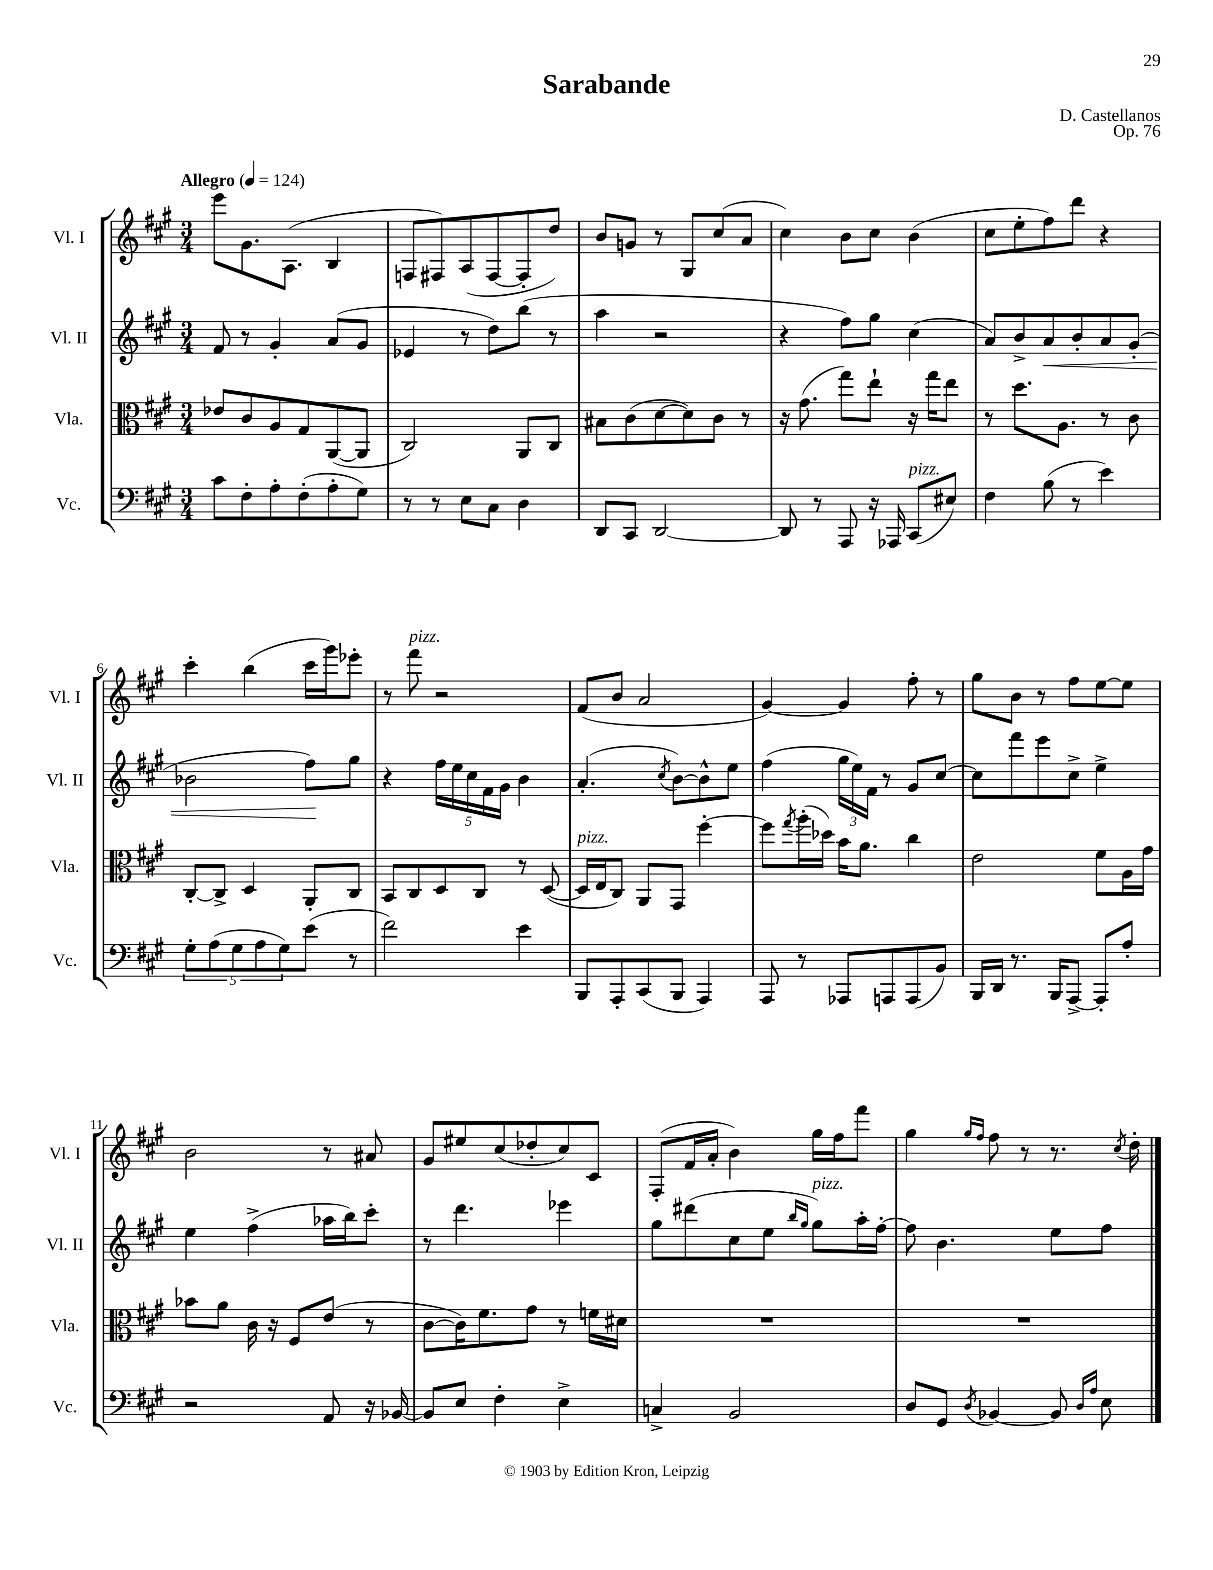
\header { title = "Sarabande" composer = "D. Castellanos" opus = "Op. 76" }
<<
\new StaffGroup <<
\new Staff = "s0" \with { instrumentName = "Vl. I" shortInstrumentName = "Vl. I" } {
    \clef treble \key a \major \numericTimeSignature \time 3/4 \tempo "Allegro" 4 = 124
    e'''8 gis'8. a8.( b4 |
    f8 fis8) a8( fis8~ fis8-. d''8) |
    b'8 g'8 r8 gis8 cis''8( a'8 |
    cis''4) b'8 cis''8 b'4( |
    cis''8 e''8-. fis''8) d'''8 r4 |
    cis'''4-. b''4( cis'''16 gis'''16) ees'''8-. |
    r8 fis'''8^\markup { \italic "pizz." } r2 |
    fis'8( b'8 a'2 |
    gis'4~) gis'4 fis''8-. r8 |
    gis''8 b'8 r8 fis''8 e''8~ e''8 |
    b'2 r8 ais'8 |
    gis'8 eis''8 cis''8( des''8-. cis''8) cis'8 |
    fis8-.( fis'16 a'16-. b'4) gis''16 fis''16 fis'''8 |
    gis''4 \grace { gis''16 fis''16 } fis''8 r8 r8. \acciaccatura { cis''8 } d''16-. \bar "|." |
}
\new Staff = "s1" \with { instrumentName = "Vl. II" shortInstrumentName = "Vl. II" } {
    \clef treble \key a \major \numericTimeSignature \time 3/4
    fis'8 r8 gis'4-. a'8( gis'8 |
    ees'4 r8 d''8) b''8( r8 |
    a''4 r2 |
    r4 fis''8) gis''8 cis''4( |
    a'8) b'8-> a'8\< b'8-. a'8 gis'8-.( |
    bes'2 fis''8\!) gis''8 |
    r4 \tuplet 5/4 { fis''16 e''16 cis''16 fis'16 gis'16 } b'4 |
    a'4.-.( \acciaccatura { cis''8 } b'8~) b'8-^ e''8 |
    fis''4( \tuplet 3/2 { gis''16 e''16) fis'16 } r8 gis'8 cis''8~ |
    cis''8 fis'''8 e'''8 cis''8-> e''4-> |
    e''4 fis''4->( aes''16 b''16) cis'''8-. |
    r8 d'''4. ees'''4 |
    gis''8 dis'''8( cis''8 e''8 \grace { b''16 gis''16 } gis''8^\markup { \italic "pizz." }) a''16-. fis''16~-. |
    fis''8 b'4. e''8 fis''8 \bar "|." |
}
\new Staff = "s2" \with { instrumentName = "Vla." shortInstrumentName = "Vla." } {
    \clef alto \key a \major \numericTimeSignature \time 3/4
    ees'8 cis'8 a8 gis8 a,8~( a,8 |
    cis2) a,8 cis8 |
    bis8 cis'8( d'8~ d'8) cis'8 r8 |
    r16 gis'8.( gis''8) e''8-! r16 gis''16 e''8 |
    r8 d''8. a8. r8 cis'8 |
    cis8~-. cis8-> d4 a,8-. cis8 |
    b,8 cis8 d8 cis8 r8 d8~( |
    d16^\markup { \italic "pizz." } e16 cis8) a,8 gis,8 fis''4~-. |
    fis''8 \acciaccatura { gis''8 } a''16-.( des''16) b'16 a'8. cis''4 |
    e'2 fis'8 a16 gis'16 |
    bes'8 a'8 cis'16 r16 fis8 e'8( r8 |
    cis'8~ cis'16) fis'8. gis'8 r8 f'16 dis'16 |
    R2. |
    R2. \bar "|." |
}
\new Staff = "s3" \with { instrumentName = "Vc." shortInstrumentName = "Vc." } {
    \clef bass \key a \major \numericTimeSignature \time 3/4
    cis'8 fis8-. a8-. fis8-.( a8-. gis8) |
    r8 r8 e8 cis8 d4 |
    d,8 cis,8 d,2~ |
    d,8 r8 a,,8 r16 aes,,16 cis,8^\markup { \italic "pizz." }( eis8) |
    fis4 b8( r8 e'4) |
    \tuplet 5/4 { gis8-. a8( gis8 a8 gis8) } e'8( r8 |
    fis'2) e'4 |
    b,,8 a,,8-. cis,8( b,,8 a,,4) |
    a,,8 r8 aes,,8 a,,8 a,,8( b,8) |
    b,,16 d,16 r8. b,,16 a,,8~-> a,,8-. a8-. |
    r2 a,8 r16 bes,16~ |
    bes,8 e8 fis4-. e4-> |
    c4-> b,2 |
    d8 gis,8 \acciaccatura { d8 } bes,4~ bes,8 \grace { d16 a16 } e8 \bar "|." |
}
>>
>>
